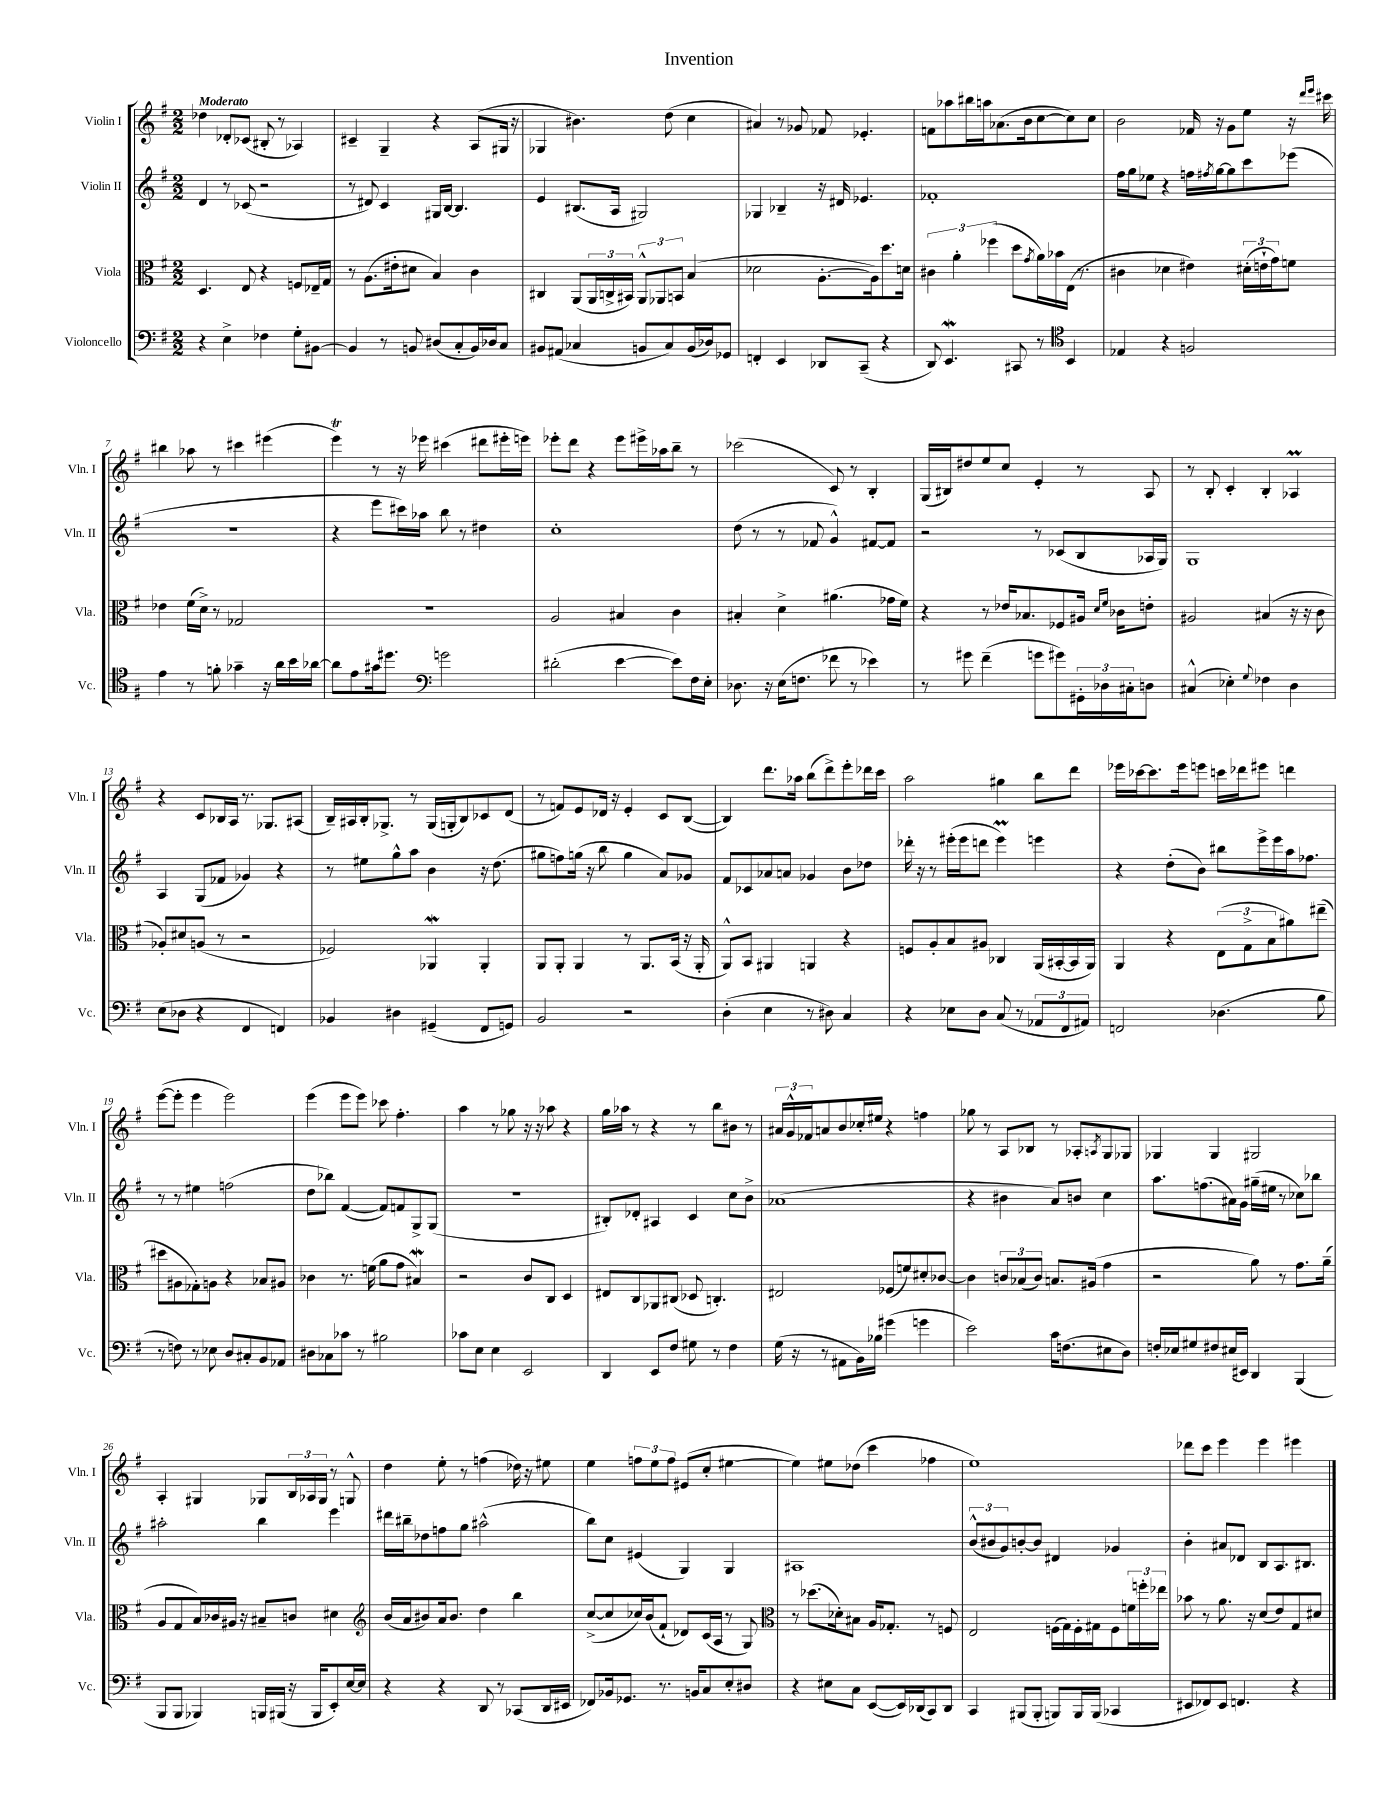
\header { title = "Invention" }
<<
\new StaffGroup <<
\new Staff = "s0" \with { instrumentName = "Violin I" shortInstrumentName = "Vln. I" } {
    \clef treble \key g \major \numericTimeSignature \time 2/2 \tempo "Moderato"
    des''4 des'8-. ces'8( bis8-. r8 aes4) |
    cis'4-- g4-- r4 a8( gis16 r16 |
    ges4 bis'4.) d''8( c''4 |
    ais'4) r8 ges'8 fes'8 ees'4.-. |
    f'8 aes''8 bis''16 a''16 aes'8.( b'16 c''8~ c''8) c''8 |
    b'2 fes'16 r16 g'8 e''8 r16 \grace { d'''16 e'''16 } cis'''16 |
    bis''4 aes''8 r8 cis'''4 eis'''4( |
    e'''4\trill) r8 r16 ees'''16 cis'''4( dis'''8 eis'''16-. e'''16) |
    ees'''8-. d'''8 r4 ees'''8 eis'''16-> aes''16 b''8-- r8 |
    ces'''2( c'8) r8 b4-. |
    g16( bis16) dis''8 e''8 c''8 e'4-. r8 a8 |
    r8 b8-. c'4-. b4-. aes4\prall |
    r4 c'8 bes16 a16 r8. ges8. ais8( |
    b16--) ais16 b16-. ges8.-> r8 ges16( g16-. b8) ces'8 d'8( |
    r8 f'8) e'8 des'16 r16 e'4-. c'8 b8~( |
    b4) d'''8. aes''16 b''8( d'''8->) e'''8-. des'''16 c'''16 |
    a''2 gis''4 b''8 d'''8 |
    ees'''16 ces'''16~ ces'''8. ees'''16 e'''8 c'''16 des'''16 eis'''8 d'''4 |
    e'''8~( e'''8-. e'''4 e'''2) |
    e'''4( e'''8 e'''8) ces'''8 fis''4.-. |
    a''4 r8 ges''8 r16 r16 aes''8 r4 |
    g''16 aes''16 r8 r4 r8 b''8 bis'8 r8 |
    \tuplet 3/2 { ais'16 g'16-^ fes'16 } a'8 b'8 ces''16-. eis''16 r4 f''4 |
    ges''8 r8 a8 bes8 r8 aes8-. \acciaccatura { a8 } g8 ges8 |
    ges4 ges4 gis2 |
    a4-. gis4 ges8 \tuplet 3/2 { b16 aes16 ges16 } r8 g8-^ |
    d''4 e''8-. r8 f''4( des''16) r16 eis''8 |
    e''4 \tuplet 3/2 { f''8 e''8 f''8 } eis'8( c''8-. eis''4~ |
    eis''4) eis''8 des''8( c'''4 fes''4 |
    e''1) |
    des'''8 c'''8 e'''4 e'''4 eis'''4 \bar "|." |
}
\new Staff = "s1" \with { instrumentName = "Violin II" shortInstrumentName = "Vln. II" } {
    \clef treble \key g \major \numericTimeSignature \time 2/2
    d'4 r8 ces'8( r2 |
    r8 dis'8) c'4 gis16 b16~ b4. |
    e'4 bis8.( a16 gis2) |
    ges4 bes4-- r16 dis'16 ees'4. |
    fes'1-. |
    fis''16 g''16 ees''8 r4 f''16 \acciaccatura { fis''8 } g''16~ g''8 c'''8 ees'''8( |
    r1 |
    r4 e'''8 cis'''16) aes''16 b''8 r8 dis''4 |
    c''1-. |
    d''8( r8 r8 fes'8 g'4-^) fis'8~ fis'8 |
    r2 r8 ces'8( b8 aes16 g16) |
    g1 |
    a4 g8( fes'8 ges'4) r4 |
    r8 eis''8 g''8-^ a''8 b'4 r16 d''8.( |
    gis''8 f''8) g''16( r16 b''8 g''4 a'8) ges'8 |
    fis'8 ces'8 aes'8 a'8 ges'4 b'8 des''8 |
    des'''16-. r16 r8 eis'''16-.( eis'''16 d'''8 eis'''4\prall) e'''4 |
    r4 d''8-.( b'8) bis''8 e'''16-> e'''16 a''16 fes''8. |
    r8 r8 eis''4 f''2( |
    d''8 bes''8) fis'4~( fis'8) f'8 g8-> g8( |
    r1 |
    bis8-.) des'8-. ais4 c'4 c''8 b'8-> |
    aes'1( |
    r4 bis'4 a'8) b'8 c''4 |
    a''8. f''8.( ais'16) g'16 gis''16--( eis''16 r8 ces''8) bes''8 |
    ais''2-. b''4 e'''4 |
    dis'''16 bis''16-- des''8 f''8 g''8 ais''2-^( |
    b''8) c''8 eis'4( g4) g4 |
    ais1 |
    \tuplet 3/2 { b'8-^( bis'8 g'8) } b'8~-. b'8 dis'4 ges'4 |
    b'4-. ais'8 des'8 b8 a8. bis8. \bar "|." |
}
\new Staff = "s2" \with { instrumentName = "Viola" shortInstrumentName = "Vla." } {
    \clef alto \key g \major \numericTimeSignature \time 2/2
    d4. e8 r4 f8 ees16-- g16 |
    r8 a8.( eis'16-. dis'8 b4) c'4 |
    cis4 a,8( \tuplet 3/2 { a,16 c16-> bis,16) } \tuplet 3/2 { a,8-^ aes,8 b,8 } b4( |
    des'2 a8.~-. a16) d''8. d'16 |
    \tuplet 3/2 { cis'4 a'4-. fes''4( } d''8 \acciaccatura { g'8 } a'16) bes'16 e16( r8. |
    cis'4 des'4 eis'4) \tuplet 3/2 { dis'16-.( e'16-! g'16) } f'8 |
    ees'4 fis'16( d'16->) r8 ges2 |
    r1 |
    a2 bis4 c'4 |
    bis4-. d'4-> ais'4.( ges'16 fis'16) |
    r4 r8 ees'16 bes8. fes8 ais16 \grace { d'16 fis'16 } ces'16 e'8-. |
    ais2 bis4( r16 r16 c'8 |
    aes8-.) dis'8 a8( r8 r2 |
    fes2) aes,4\mordent aes,4-. |
    a,8 a,8-. a,4 r8 a,8. b,16( r16 a,16-. |
    a,8-^) b,8 ais,4 a,4 r4 |
    f8 a8-. b8 ais8 ces4 a,16( bis,16~-. bis,16 a,16) |
    a,4 r4 \tuplet 3/2 { e8( g8-> b8 } ais'8) eis''8--( |
    dis''8 ais8 ges8-.) a8 r4 bes8 ais8 |
    ces'4 r8. f'16( a'8 g'8 bis4\mordent) |
    r2 c'8 c8 d4 |
    eis8 c8 aes,8 cis8( des8 c4.-.) |
    eis2 fes8( f'8) dis'8-. ces'8~ |
    ces'4 \tuplet 3/2 { c'8 bes8( c'8) } b8. ais16( g'4 |
    r2 a'8) r8 g'8. a'16--( |
    a8 g8 b16) ces'16 ais16 r16 bis8-- c'8 dis'4 |
    \clef treble b'16( a'16 bis'8) a'16 bis'8. d''4 b''4 |
    c''8~->( c''8 ces''16) b'16( fis'8-! des'8) c'16( a16 r8 g8) |
    \clef alto r8 des''8.( des'16-.) bis8 a16 ges8.-. r8 f8 |
    e2 f16( g16) f16-. gis16 f8 \tuplet 3/2 { f'16 f''16-. ees''16 } |
    bes'8 r8 a'8. r16 d'8( e'8) g8 dis'8 \bar "|." |
}
\new Staff = "s3" \with { instrumentName = "Violoncello" shortInstrumentName = "Vc." } {
    \clef bass \key g \major \numericTimeSignature \time 2/2
    r4 e4-> fes4 g8-. bis,8~ |
    bis,4 r8 b,8 dis8( c8-. b,16) des16 c8 |
    bis,8 ais,8( ces4 b,8 ces8) b,16( des16) ges,8 |
    f,4-. e,4 des,8 c,8--( r4 |
    d,8) e,4.\mordent cis,8 r8 \clef tenor b,4 |
    ees4 r4 f2 |
    e'4 r8 f'8-. ges'4-- r16 a'16 b'16 aes'16~ |
    aes'8 e'8 gis'16 dis''8. \clef bass g'2 |
    dis'2-.( e'4~ e'8) fis16 e16-. |
    des8. r16 e16( f8. fes'8 r8 ees'4) |
    r8 gis'8 fis'4--( g'8 gis'8) \tuplet 3/2 { gis,16-. des16 cis16-. } d8 |
    cis4-^( ees4-.) \appoggiatura { g8 } fes4 d4 |
    e8( des8 r4 fis,4 f,4) |
    bes,4 dis4 gis,4--( fis,8 g,8) |
    b,2 r2 |
    d4-.( e4 r8 dis8) c4 |
    r4 ees8 d8 c8( r8 \tuplet 3/2 { aes,8 fis,8 ais,8) } |
    f,2 des4.( b8 |
    r8 f8) r8 ees8 d8 cis8-. b,8 aes,8 |
    dis8 ces8 ces'8 r8 bis2 |
    ces'8 e8 e4 e,2 |
    d,4 e,8 fis8 gis8 r8 fis4 |
    g16( r16 r8 ais,8 b,16) bes16 gis'4( g'4 |
    e'2) c'16 f8.( eis8 d8) |
    f16-. ees16 gis8 fis8 eis16( eis,16) d,4 b,,4( |
    b,,8 b,,8 bes,,4) b,,16 bis,,16( r16 bis,,16 e,8-.) e16~ e16 |
    r4 r4 d,8 r8 ces,8( d,16 eis,16 |
    fes,8) bes,16 ges,8. r8. b,16 c8 e8-. dis8 |
    r4 eis8 c8 e,8~( e,16) des,16( c,8) des,8 |
    c,4 bis,,8( bis,,8-. b,,8) b,,16 b,,16( ces,4 |
    eis,8 fes,8) eis,8 f,4. r4 \bar "|." |
}
>>
>>
